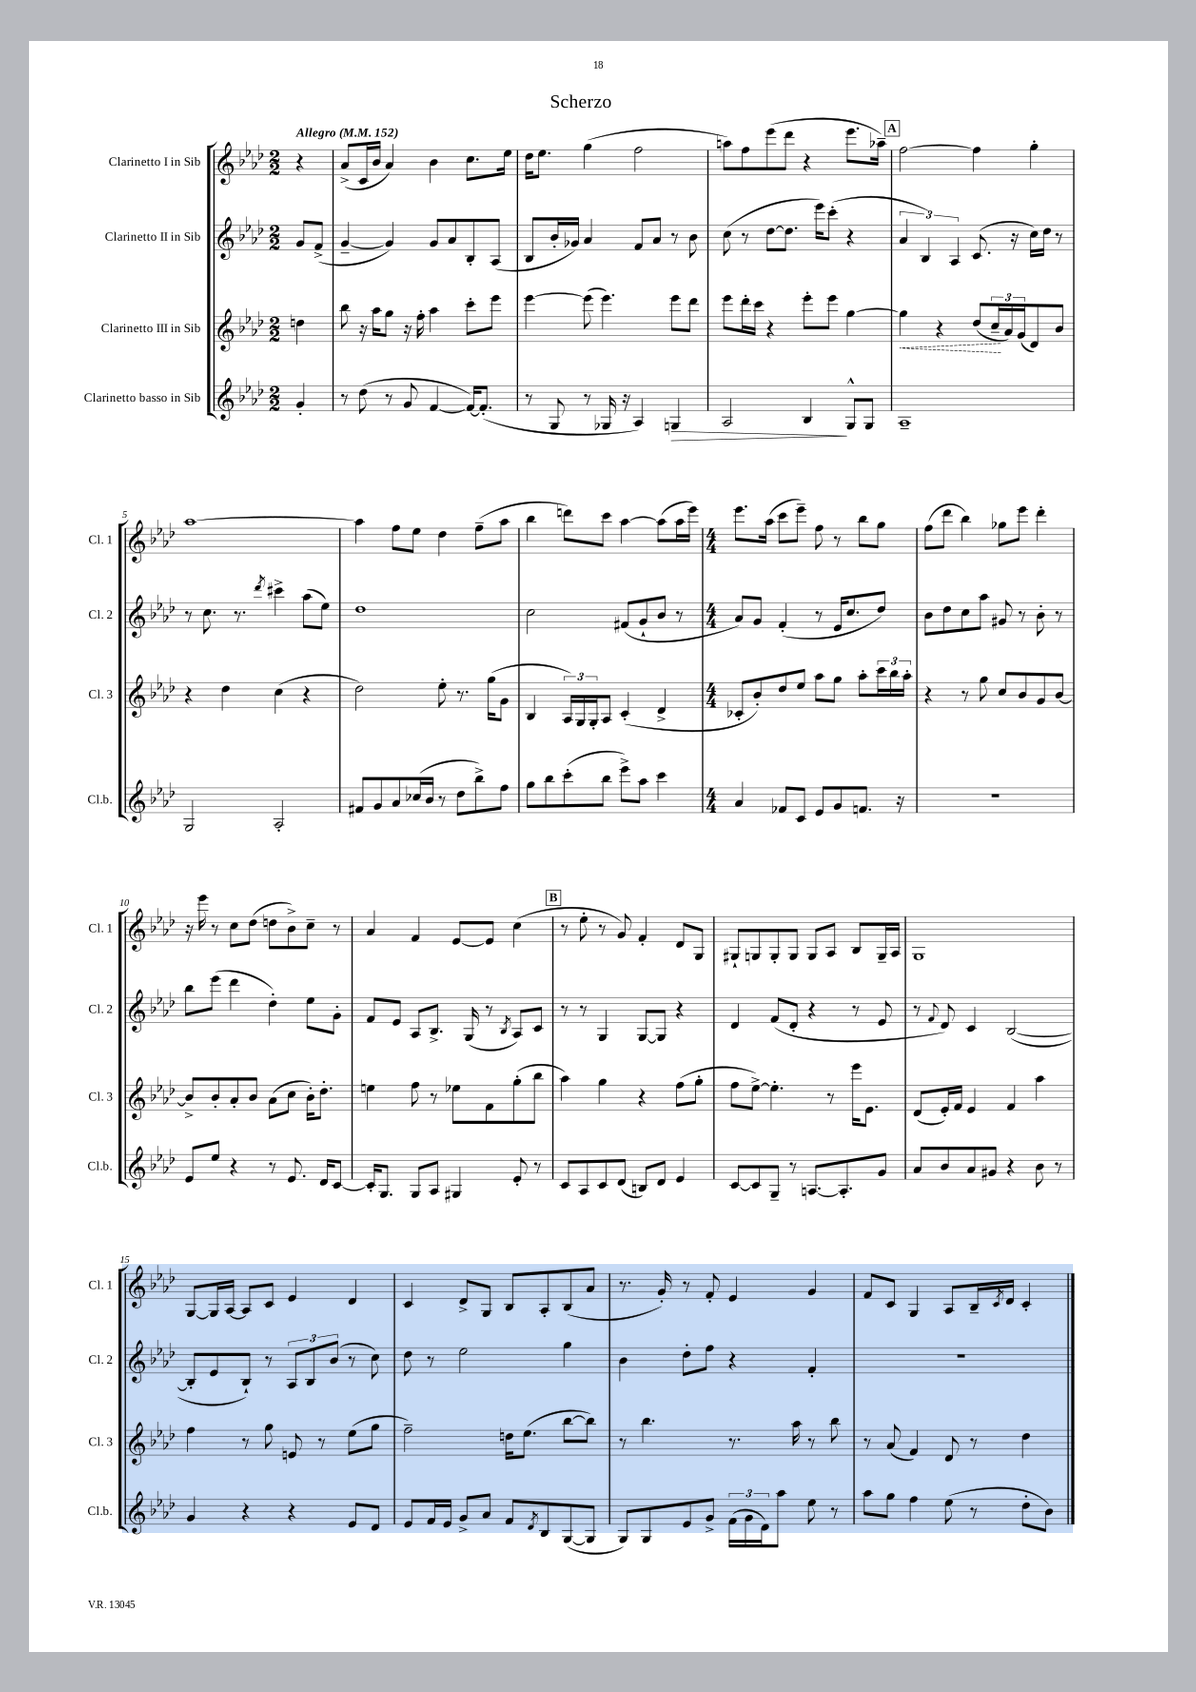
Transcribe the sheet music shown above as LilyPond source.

\header { title = "Scherzo" }
<<
\new StaffGroup <<
\new Staff = "s0" \with { instrumentName = "Clarinetto I in Sib" shortInstrumentName = "Cl. 1" } {
    \clef treble \key aes \major \numericTimeSignature \time 2/2 \partial 4 \tempo "Allegro" 4 = 152
    r4 |
    aes'8->( c'16 bes'16 aes'4) bes'4 c''8. ees''16 |
    des''16 ees''8. g''4( f''2 |
    a''8) f''8 ees'''8( des'''8 r4 ees'''8. aes''16--) |
    \mark \markup { \box "A" } f''2~ f''4 g''4-. |
    aes''1~ |
    aes''4 f''8 ees''8 des''4 f''8--( aes''8 |
    bes''4 d'''8) c'''8 aes''4~ aes''8( aes''16 ees'''16) |
    \numericTimeSignature \time 4/4 ees'''8. aes''16( c'''8 ees'''8--) f''8 r8 bes''8 g''8 |
    f''8( des'''8 bes''4) ges''8 ees'''8 des'''4-. |
    r16 ees'''16 r8 c''8 des''8( d''8 bes'8->) c''8-- r8 |
    aes'4 f'4 ees'8~ ees'8 c''4( |
    \mark \markup { \box "B" } r8 ees''8-. r8 g'8) f'4-. des'8 g8 |
    gis8-! g8 g8-. g8 g8 aes8 bes8 g16-- aes16 |
    g1 |
    g8~ g16 aes16~ aes8 c'8 ees'4 des'4 |
    c'4 des'8-> g8 bes8 aes8-. bes8( aes'8 |
    r8. g'16-.) r8 f'8-. ees'4 g'4 |
    f'8 c'8 g4 aes8 bes16-- \acciaccatura { c'8 } des'16 c'4-. \bar "|." |
}
\new Staff = "s1" \with { instrumentName = "Clarinetto II in Sib" shortInstrumentName = "Cl. 2" } {
    \clef treble \key aes \major \numericTimeSignature \time 2/2 \partial 4
    g'8 f'8->( |
    g'4~-- g'4) g'8 aes'8 bes8-. aes8( |
    bes8 bes'16-. ges'16) aes'4 f'8 aes'8 r8 bes'8 |
    c''8( r8 des''8~ des''8. ees'''16) c'''8-.( r4 |
    \mark \markup { \box "A" } \tuplet 3/2 { aes'4 bes4) aes4 } c'8.( r16 c''16) des''16 r8 |
    r8 c''8. r8. \acciaccatura { des'''8 } cis'''4-> aes''8( ees''8) |
    des''1 |
    c''2 fis'8( g'8-! bes'8 r8 |
    \numericTimeSignature \time 4/4 aes'8) g'8 f'4-.( r8 ees'16 c''8. des''8) |
    bes'8 des''8 c''8 aes''8 gis'8 r8 bes'8-. r8 |
    bes''8 ees'''8( des'''4 des''4-.) ees''8 g'8-. |
    f'8 ees'8 aes8 bes8.-> g16( r8 \acciaccatura { bes8 } aes8) c'8 |
    \mark \markup { \box "B" } r8 r8 g4 g8~ g8 r4 |
    des'4 f'8( des'8-. r4 r8 ees'8 |
    r8 \appoggiatura { f'8 } des'8) c'4 bes2~( |
    bes8-. ees'8 bes8-!) r8 \tuplet 3/2 { aes8 bes8 bes'8( } r8 c''8) |
    des''8 r8 ees''2 g''4 |
    bes'4 des''8-. f''8 r4 f'4-. |
    R1 \bar "|." |
}
\new Staff = "s2" \with { instrumentName = "Clarinetto III in Sib" shortInstrumentName = "Cl. 3" } {
    \clef treble \key aes \major \numericTimeSignature \time 2/2 \partial 4
    d''4 |
    bes''8 r16 aes''16 g''8 r16 f''16-. aes''4 c'''8-. ees'''8 |
    ees'''4~ ees'''8( ees'''4.) ees'''8 des'''8 |
    ees'''8 des'''16-. c'''16 r4 ees'''8-. ees'''8 g''4~ |
    \mark \markup { \box "A" } \once \override Hairpin.style = #'dashed-line g''4\< r4 des''8( \tuplet 3/2 { c''16--\! aes'16) g'16( } des'8) bes'8 |
    r4 des''4 c''4( r4 |
    des''2) ees''8-. r8. g''16( g'8 |
    bes4 \tuplet 3/2 { aes16) g16 g16-. } aes8 c'4-.( des'4-> |
    \numericTimeSignature \time 4/4 ces'8-. bes'8-.) des''8 ees''8 aes''8 g''8 aes''8-. \tuplet 3/2 { c'''16 bes''16 aes''16-. } |
    r4 r8 g''8 c''8 bes'8 g'8 bes'8~ |
    bes'8-> bes'8-. aes'8-. bes'8 aes'8( c''8 bes'16-.) des''8.-. |
    e''4 f''8 r8 ees''8 f'8 g''8-.( bes''8 |
    \mark \markup { \box "B" } aes''4) g''4 r4 f''8( g''8-. |
    f''8 ees''8~->) ees''4.-. r8 ees'''16 ees'8. |
    des'8( ees'16-.) f'16 ees'4 f'4 aes''4 |
    f''4 r8 g''8 e'8 r8 ees''8( g''8 |
    f''2--) d''16 ees''8.( bes''8~ bes''8) |
    r8 bes''4. r8. aes''16 r8 bes''8 |
    r8 aes'8( f'4) des'8 r8 des''4 \bar "|." |
}
\new Staff = "s3" \with { instrumentName = "Clarinetto basso in Sib" shortInstrumentName = "Cl.b." } {
    \clef treble \key aes \major \numericTimeSignature \time 2/2 \partial 4
    g'4-. |
    r8 des''8( r8 g'8 f'4~ f'16~) f'8.-.( |
    r8 g8 r8 ges16 r16 aes4) g4\> |
    aes2 bes4\! g8-^ g8 |
    \mark \markup { \box "A" } aes1-- |
    g2 aes2-. |
    fis'8 g'8 aes'8 ces''16( bes'16 r8 des''8 bes''8->) f''8 |
    g''8 bes''8 c'''8-.( bes''8 ees'''8->) aes''8 c'''4 |
    \numericTimeSignature \time 4/4 aes'4 fes'8 c'8 ees'8 g'8 f'8. r16 |
    R1 |
    ees'8 ees''8 r4 r8 ees'8. des'16 c'8~ |
    c'16-. g8. g8 aes8 gis4 ees'8-. r8 |
    \mark \markup { \box "B" } c'8 aes8 c'8 des'8( b8) des'8 ees'4 |
    c'8~ c'8 g8-- r8 a8.~ a8.-. g'8 |
    aes'8 bes'8 aes'8 gis'8 r4 bes'8 r8 |
    g'4 r4 r4 ees'8 des'8 |
    ees'8 f'16 ees'16 g'8-> aes'8 f'8 \acciaccatura { des'8 } bes8 g8~( g8 |
    g8) g8 ees'8 g'8-> \tuplet 3/2 { f'16( g'16 des'16) } aes''8 ees''8 r8 |
    aes''8 g''8 f''4 ees''8( r8 des''8-. bes'8) \bar "|." |
}
>>
>>
